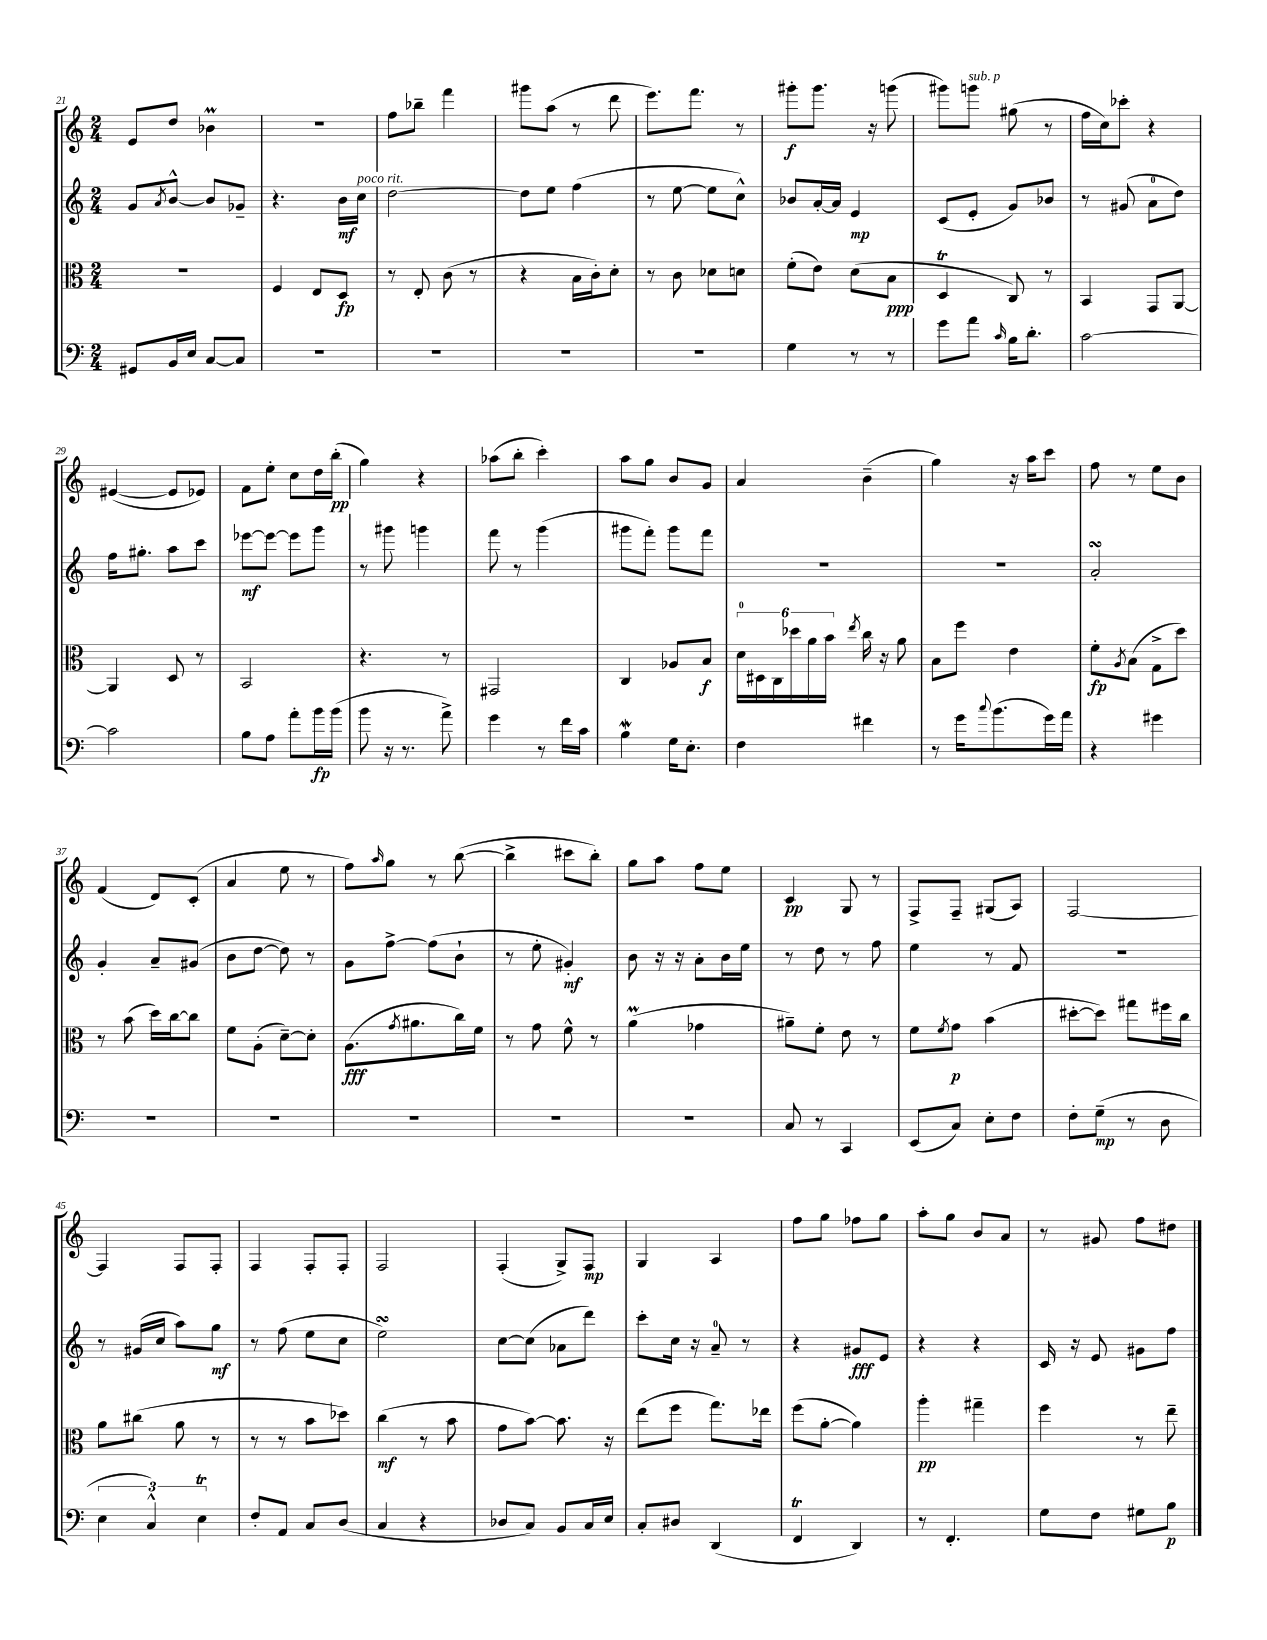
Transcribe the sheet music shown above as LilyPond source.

<<
\new StaffGroup <<
\new Staff = "s0" {
    \clef treble \key c \major \numericTimeSignature \time 2/4
    e'8 d''8 bes'4\prall |
    R2 |
    f''8 bes''8-- f'''4 |
    gis'''8 a''8( r8 d'''8 |
    e'''8.) f'''8. r8 |
    gis'''8-.\f gis'''8. r16 g'''8( |
    gis'''8) g'''8^\markup { \italic "sub. p" } gis''8( r8 |
    f''16 c''16) ces'''8-. r4 |
    eis'4~( eis'8 ees'8) |
    f'8 e''8-. c''8 d''16 b''16-.\pp( |
    g''4) r4 |
    aes''8( b''8-. c'''4-.) |
    a''8 g''8 b'8 g'8 |
    a'4 b'4--( |
    g''4) r16 a''16 c'''8 |
    f''8 r8 e''8 b'8 |
    f'4( d'8) c'8-.( |
    a'4 e''8 r8 |
    f''8) \grace { a''16 } g''8 r8 b''8~( |
    b''4-> cis'''8 b''8-.) |
    g''8 a''8 f''8 e''8 |
    c'4\pp g8 r8 |
    f8-> f8-- gis8( a8) |
    f2~ |
    f4 f8 f8-. |
    f4 f8-. f8-. |
    f2 |
    f4-.( g8->) f8\mp |
    g4 a4 |
    f''8 g''8 fes''8 g''8 |
    a''8-. g''8 b'8 a'8 |
    r8 gis'8 f''8 dis''8 \bar "|." |
}
\new Staff = "s1" {
    \clef treble \key c \major \numericTimeSignature \time 2/4
    g'8 \acciaccatura { a'8 } b'8~-^ b'8 ges'8-- |
    r4. b'16\mf c''16^\markup { \italic "poco rit." } |
    d''2~ |
    d''8 e''8 f''4( |
    r8 e''8~ e''8 c''8-^) |
    bes'8 a'16~-. a'16 e'4\mp |
    c'8( e'8-. g'8) bes'8 |
    r8 gis'8( a'8-0 d''8) |
    f''16 gis''8.-. a''8 c'''8 |
    ees'''8~\mf ees'''8~ ees'''8 g'''8 |
    r8 gis'''8 g'''4 |
    f'''8 r8 g'''4( |
    gis'''8 f'''8-.) gis'''8 f'''8 |
    R2 |
    R2 |
    a'2-.\turn |
    g'4-. a'8-- gis'8( |
    b'8 d''8~ d''8) r8 |
    g'8 f''8~-> f''8( b'8-! |
    r8 e''8-. gis'4-.\mf) |
    b'8 r16 r16 a'8-. b'16 e''16 |
    r8 d''8 r8 f''8 |
    e''4 r8 f'8 |
    r2 |
    r8 gis'16( c''16 a''8) g''8\mf |
    r8 f''8( e''8 c''8 |
    e''2\turn) |
    c''8~ c''8( aes'8 d'''8) |
    c'''8-. c''16 r16 a'8-0-- r8 |
    r4 gis'8\fff e'8 |
    r4 r4 |
    c'16 r16 e'8 gis'8 f''8 \bar "|." |
}
\new Staff = "s2" {
    \clef alto \key c \major \numericTimeSignature \time 2/4
    r2 |
    f4 e8 d8\fp |
    r8 e8-. c'8( r8 |
    r4 b16 c'16-.) d'8-. |
    r8 c'8 des'8 d'8 |
    f'8-.( e'8) d'8( b8\ppp |
    d4\trill c8) r8 |
    b,4 g,8 a,8~ |
    a,4 d8 r8 |
    b,2 |
    r4. r8 |
    gis,2 |
    c4 aes8 b8\f |
    \tuplet 6/4 { d'16-0 dis16 c16 des''16 a'16 b'16 } \acciaccatura { e''8 } c''16 r16 a'8 |
    b8 f''8 e'4 |
    f'8-.\fp \acciaccatura { a8 } b8( g8-> d''8) |
    r8 b'8( d''16) c''16~ c''8 |
    f'8 a8-.( d'8~--) d'8-. |
    a8.\fff( \acciaccatura { g'8 } ais'8. c''16) f'16 |
    r8 g'8 f'8-^ r8 |
    a'4\prall( ges'4 |
    ais'8--) f'8-. e'8 r8 |
    f'8 \acciaccatura { f'8 } g'8\p b'4( |
    dis''8~-. dis''8) gis''8 fis''16 c''16 |
    a'8 cis''8( a'8 r8 |
    r8 r8 b'8 des''8) |
    c''4\mf( r8 b'8 |
    g'8 b'8~) b'8. r16 |
    e''8( f''8 g''8.) ees''16 |
    f''8( a'8~-. a'4) |
    a''4-.\pp gis''4-- |
    f''4 r8 e''8-- \bar "|." |
}
\new Staff = "s3" {
    \clef bass \key c \major \numericTimeSignature \time 2/4
    gis,8 b,16 e16 c8~ c8 |
    R2 |
    R2 |
    R2 |
    R2 |
    g4 r8 r8 |
    g'8 a'8 \grace { c'16 } b16 d'8.-. |
    c'2~ |
    c'2 |
    b8 a8 a'8-. b'16\fp b'16( |
    b'8 r16 r8. a'8->) |
    g'4 r8 f'16 c'16 |
    b4\mordent g16 e8.-. |
    f4 fis'4 |
    r8 g'16 \appoggiatura { c''8 } b'8.( g'16) a'16 |
    r4 gis'4 |
    R2 |
    R2 |
    R2 |
    R2 |
    R2 |
    c8 r8 c,4 |
    e,8( c8) e8-. f8 |
    f8-. g8--\mp( r8 d8 |
    \tuplet 3/2 { e4 c4-^) e4\trill } |
    f8-. a,8 c8 d8( |
    c4 r4 |
    des8 c8) b,8 c16 e16 |
    c8-. dis8 d,4( |
    f,4\trill d,4) |
    r8 f,4.-. |
    g8 f8 gis8 b8\p \bar "|." |
}
>>
>>
\layout { \context { \Score currentBarNumber = #21 } }
